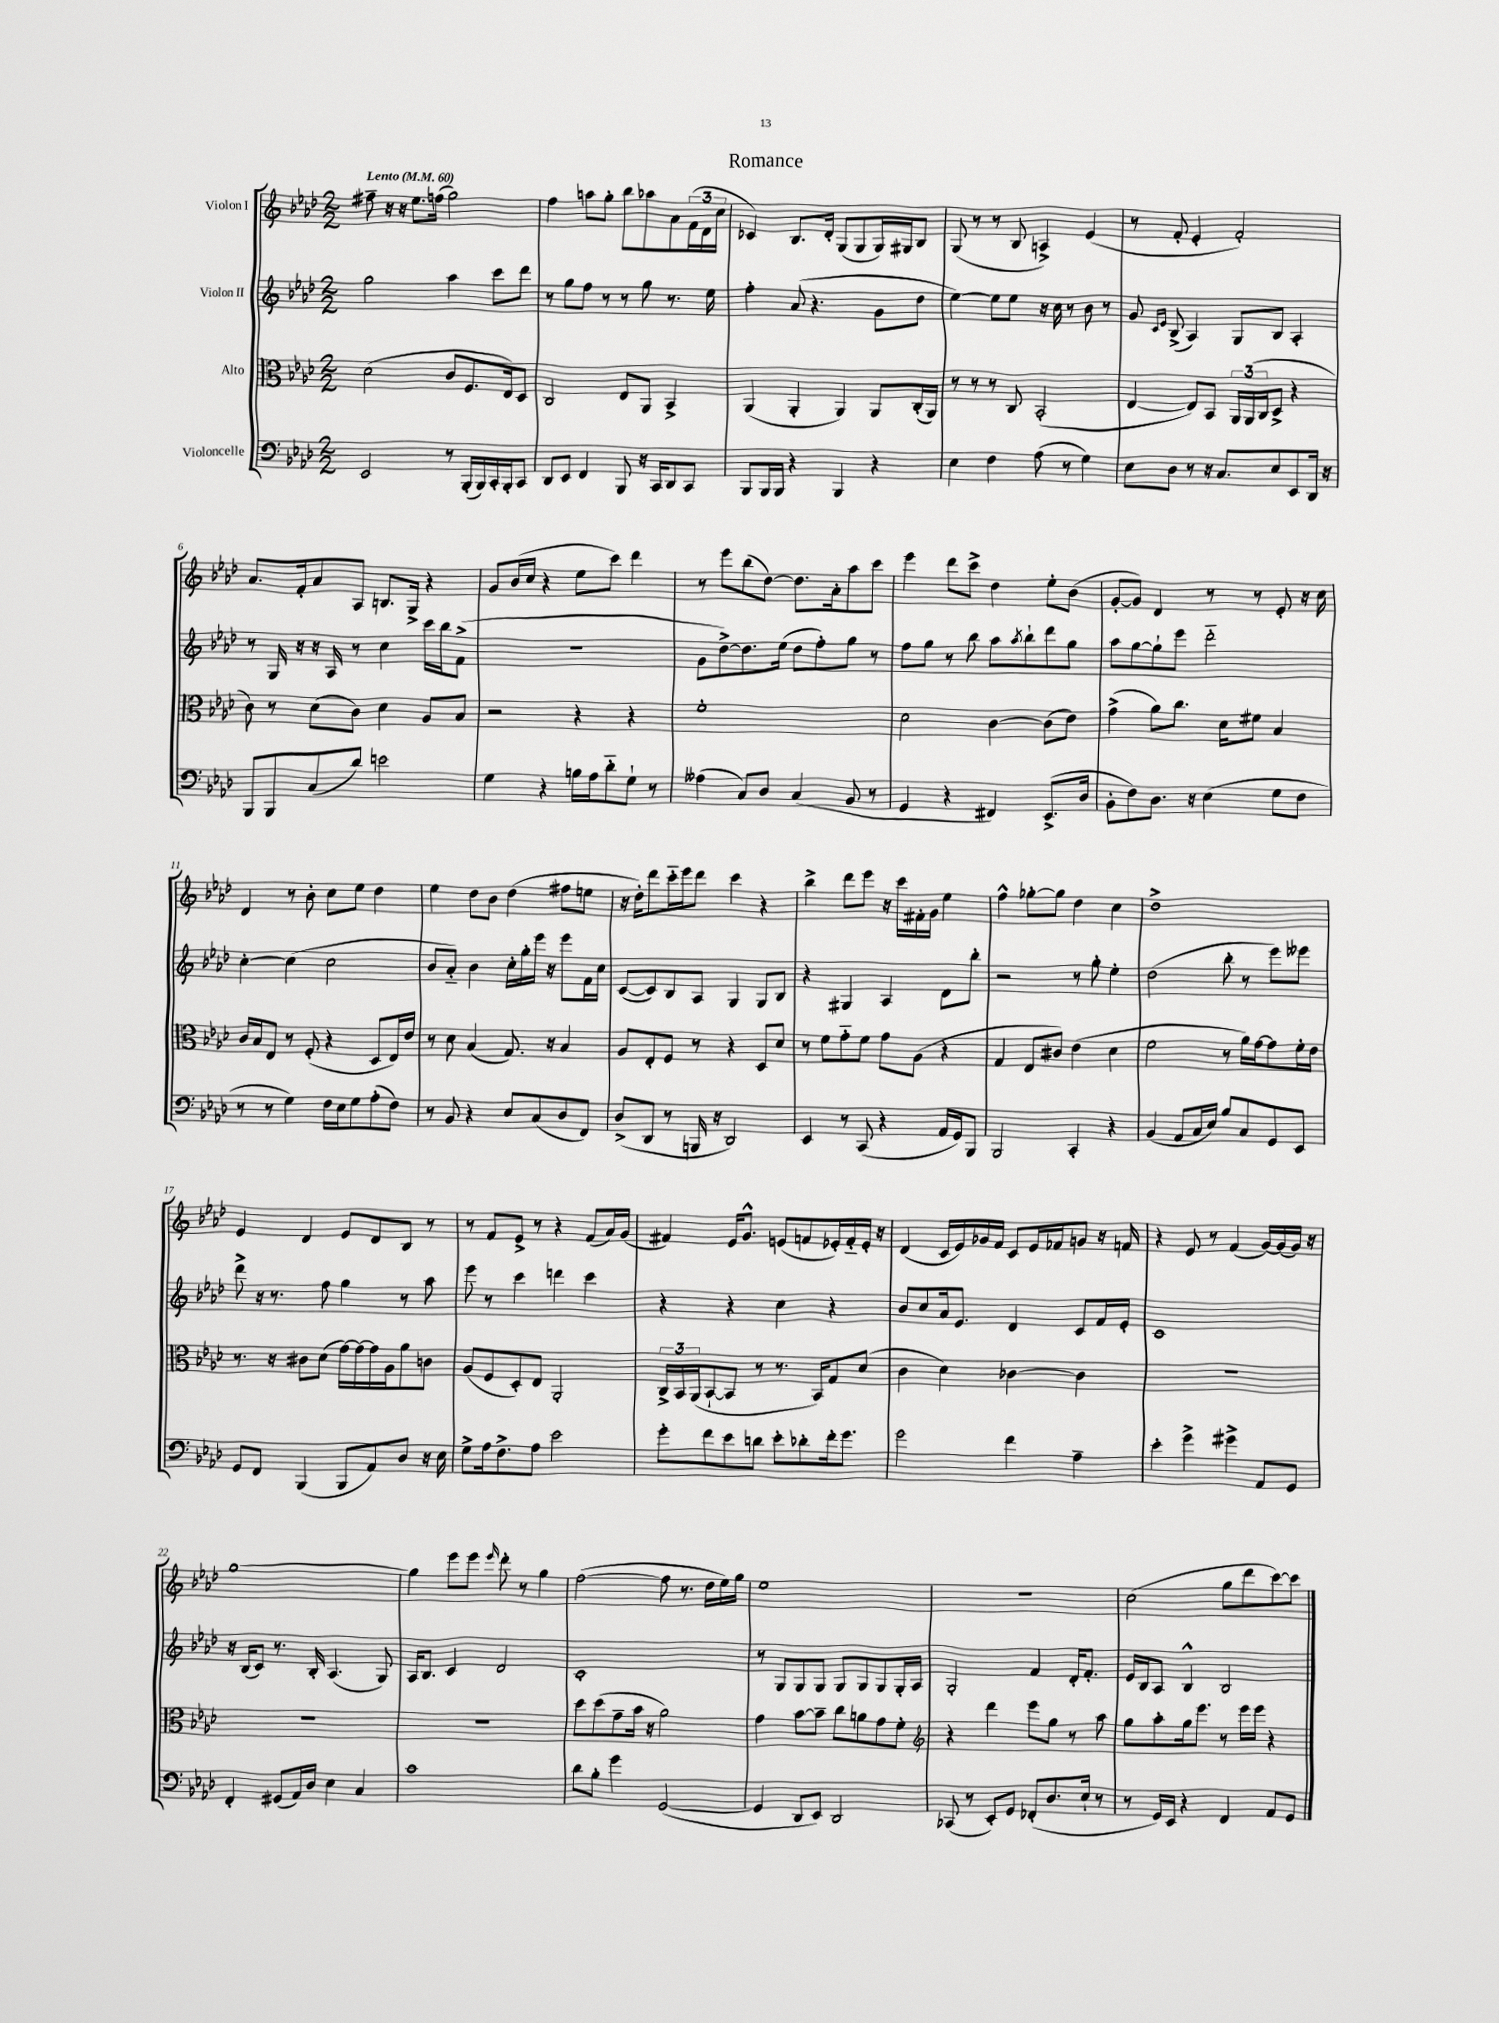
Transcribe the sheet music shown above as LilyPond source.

\header { title = "Romance" }
<<
\new StaffGroup <<
\new Staff = "s0" \with { instrumentName = "Violon I" } {
    \clef treble \key aes \major \numericTimeSignature \time 2/2 \tempo "Lento" 4 = 60
    fis''8-- r16 r16 ees''8. f''16( g''2) |
    f''4 a''8 g''8-. bes''8 aes''8 aes'8 \tuplet 3/2 { f'16( des'16 c''16 } |
    ces'4) bes8. des'16-. g8( g8 g16) gis16 bes8 |
    g8( r8 r8 bes8 a4->) ees'4( |
    r8 f'8-. ees'4-. f'2-.) |
    aes'8. f'16-. aes'8 aes8 b8. g16-> r4 |
    g'8 bes'16( c''16 r4 ees''8 c'''8) des'''4 |
    r8 ees'''8 bes''8( des''8~) des''8. aes'16-. aes''8 c'''8 |
    ees'''4 des'''8 c'''8-> des''4 ees''8-. bes'8( |
    g'8~-. g'8) des'4 r8 r8 ees'8-. r16 c''16 |
    des'4 r8 bes'8-. c''8 ees''8 des''4 |
    ees''4 des''8 bes'8 des''4( fis''8 e''8 |
    r16 des''16-.) des'''8 c'''16-_ ees'''16 des'''8 c'''4 r4 |
    bes''4-> des'''8 ees'''8 r16 c'''16 fis'16-. g'16 ees''4 |
    f''4-^ ges''8~-. ges''8 des''4 c''4 |
    des''1-> |
    ees'4 des'4 ees'8 des'8 bes8 r8 |
    r8 f'8 ees'8-> r8 r4 f'8( aes'16) g'16( |
    fis'4) ees'16 g'8.-^ e'8( f'8 ees'16-.) f'16-_ ees'16-. r16 |
    des'4( c'16 ees'16) ges'16 f'16 c'8 ees'16 fes'16 g'8 r16 f'16 |
    r4 ees'8 r8 f'4( g'16~) g'16( g'16) r16 |
    g''1~ |
    g''4 ees'''8 ees'''8 \grace { ees'''16 } des'''8-. r8 g''4 |
    f''2~( f''8 r8. des''16 ees''16) g''16 |
    ees''1 |
    r1 |
    c''2( g''8 des'''8 c'''8~) c'''8 \bar "|." |
}
\new Staff = "s1" \with { instrumentName = "Violon II" } {
    \clef treble \key aes \major \numericTimeSignature \time 2/2
    g''2 aes''4 c'''8 des'''8 |
    r8 g''8 f''8 r8 r8 g''8 r8. ees''16 |
    f''4-. aes'8( r4. g'8 des''8 |
    ees''4~) ees''8 ees''8 r16 c''16 r8 bes'8 r8 |
    g'8 \grace { c'16 ees'16 } bes8->( aes4) g8 bes8 aes4-. |
    r8 g16 r16 r16 aes16 r8 c''4 c'''16 bes''16 f'8->( |
    r1 |
    g'8 des''8~->) des''8. ees''16( des''8 f''8-.) g''8 r8 |
    f''8 g''8 r8 bes''8 aes''8 \acciaccatura { aes''8 } bes''8-! des'''8 g''8 |
    aes''8 g''8~ g''8-! ees'''8 des'''2-_ |
    c''4~-. c''4( c''2 |
    bes'8 aes'8-_) bes'4 c''16-. g''16-. ees'''16 r16 ees'''8 f'16 c''16 |
    c'8~( c'8) bes8 aes8 g4 g8 bes8 |
    r4 gis4 aes4 des'8 bes''8-. |
    r2 r8 g''8-. ees''4-. |
    des''2( bes''8-. r8 ees'''8) eeses'''8 |
    des'''8-> r16 r8. f''8 g''4 r8 aes''8 |
    ees'''8 r8 c'''4 d'''4 c'''4 |
    r4 r4 c''4 r4 |
    bes'8 c''8 aes'16 ees'8. des'4 c'8 f'16 ees'16-. |
    c'1 |
    r16 bes16( c'8) r8. bes16-. aes4.( g8) |
    aes16 bes8. c'4 des'2 |
    c'1-. |
    r8 g8 g8 g8 g8 g8 g8 g16-. aes16 |
    g2-. f'4 des'16-. f'8.-. |
    ees'16 bes16 aes8 bes4-^ bes2 \bar "|." |
}
\new Staff = "s2" \with { instrumentName = "Alto" } {
    \clef alto \key aes \major \numericTimeSignature \time 2/2
    des'2( c'8 f8. ees16) des8 |
    c2 ees8 aes,8 bes,4-> |
    aes,4( aes,4-. aes,4) aes,8 c16-.( aes,16) |
    r8 r8 r8 c8 bes,2-.( |
    ees4~ ees8) bes,8 \tuplet 3/2 { aes,16 aes,16( c16 } des8-> r4 |
    c'8) r8 des'8( c'8) des'4 aes8 bes8 |
    r2 r4 r4 |
    f'1-. |
    des'2 c'4~ c'8( ees'8) |
    g'4->( aes'8) c''8. des'16 fis'8 bes4 |
    c'16 bes16 ees8 r8 f8-.( r4 des8 ees16) ees'16 |
    r8 des'8 bes4( g8.) r16 bes4 |
    aes8 ees8-. f8 r8 r4 des8 des'8 |
    r8 f'8 g'8-_ f'8 g'8 aes8( r4 |
    g4 ees8 cis'8) ees'4( des'4 |
    f'2 r8 aes'16) g'16~ g'8 f'16-. ees'16 |
    r8. r16 cis'8 des'8( g'16~) g'16~ g'16 aes16 aes'8 c'8 |
    aes8( f8 des8-.) ees8 aes,2-. |
    \tuplet 3/2 { c16-> bes,16 aes,16( } bes,8~-! bes,8 r8 r8. bes,16) g8 des'8( |
    c'4 des'4) ces'4~ ces'4 |
    R1 |
    R1 |
    R1 |
    des''8 des''8( g'8-- bes'16 r16 aes'2) |
    g'4 bes'8~ bes'8-- c''8 a'8 g'8 f'8-. |
    \clef treble r4 des'''4 ees'''8 g''8 r8 aes''8 |
    g''8 aes''8-. g''16 ees'''8. r8 ees'''16 ees'''16 r4 \bar "|." |
}
\new Staff = "s3" \with { instrumentName = "Violoncelle" } {
    \clef bass \key aes \major \numericTimeSignature \time 2/2
    ees,2 r8 bes,,16-.( bes,,16) c,16-. bes,,16-. c,8 |
    des,8 ees,8 f,4 bes,,8 r16 c,16 des,8 c,8 |
    bes,,8 bes,,16 bes,,16 r4 bes,,4 r4 |
    ees4 f4 aes8( r8 g4) |
    ees8 des8 r8 r16 c8. ees8 ees,8 des,16 r16 |
    bes,,8 bes,,8 c8( des'8) e'2 |
    g4 r4 b16 aes16 des'8-_ g8-! r8 |
    aeses4( c8) des8 c4( bes,8 r8 |
    g,4 r4 fis,4) ees,8.->( des16 |
    bes,8-. f8) des8. r16 ees4( g8 f8 |
    r8 r8 g4) f16 ees16 g8 aes8-.( f8) |
    r8 bes,8 r4 ees8 c8( des8 f,8) |
    des8->( des,8 r8 b,,16 r16 des,2) |
    ees,4 r8 c,8( r4 aes,16 g,16) bes,,8 |
    bes,,2 c,4-. r4 |
    bes,4( aes,8 c16 ees16) bes8 c8 g,8 ees,8 |
    g,8 f,8 bes,,4( bes,,8 aes,8) des8 r16 ees16 |
    g8-> aes16 f8.-> aes8 ees'2 |
    g'8-. f'8 ees'8 d'8 ees'8-. des'8-. f'16-. g'8. |
    g'2 f'4 aes4-- |
    ees'4-. g'4-> gis'4-> aes,8 g,8 |
    f,4-. gis,8( aes,16) des16 ees4 c4 |
    c'1 |
    des'8 bes8-. g'4 g,2~( |
    g,4 des,8 ees,8) des,2 |
    ces,8( r8 ees,8-.) g,8 fes,8-.( des8. ees16-! r8 |
    r8 g,16) ees,16 r4 f,4 aes,8 g,8 \bar "|." |
}
>>
>>
